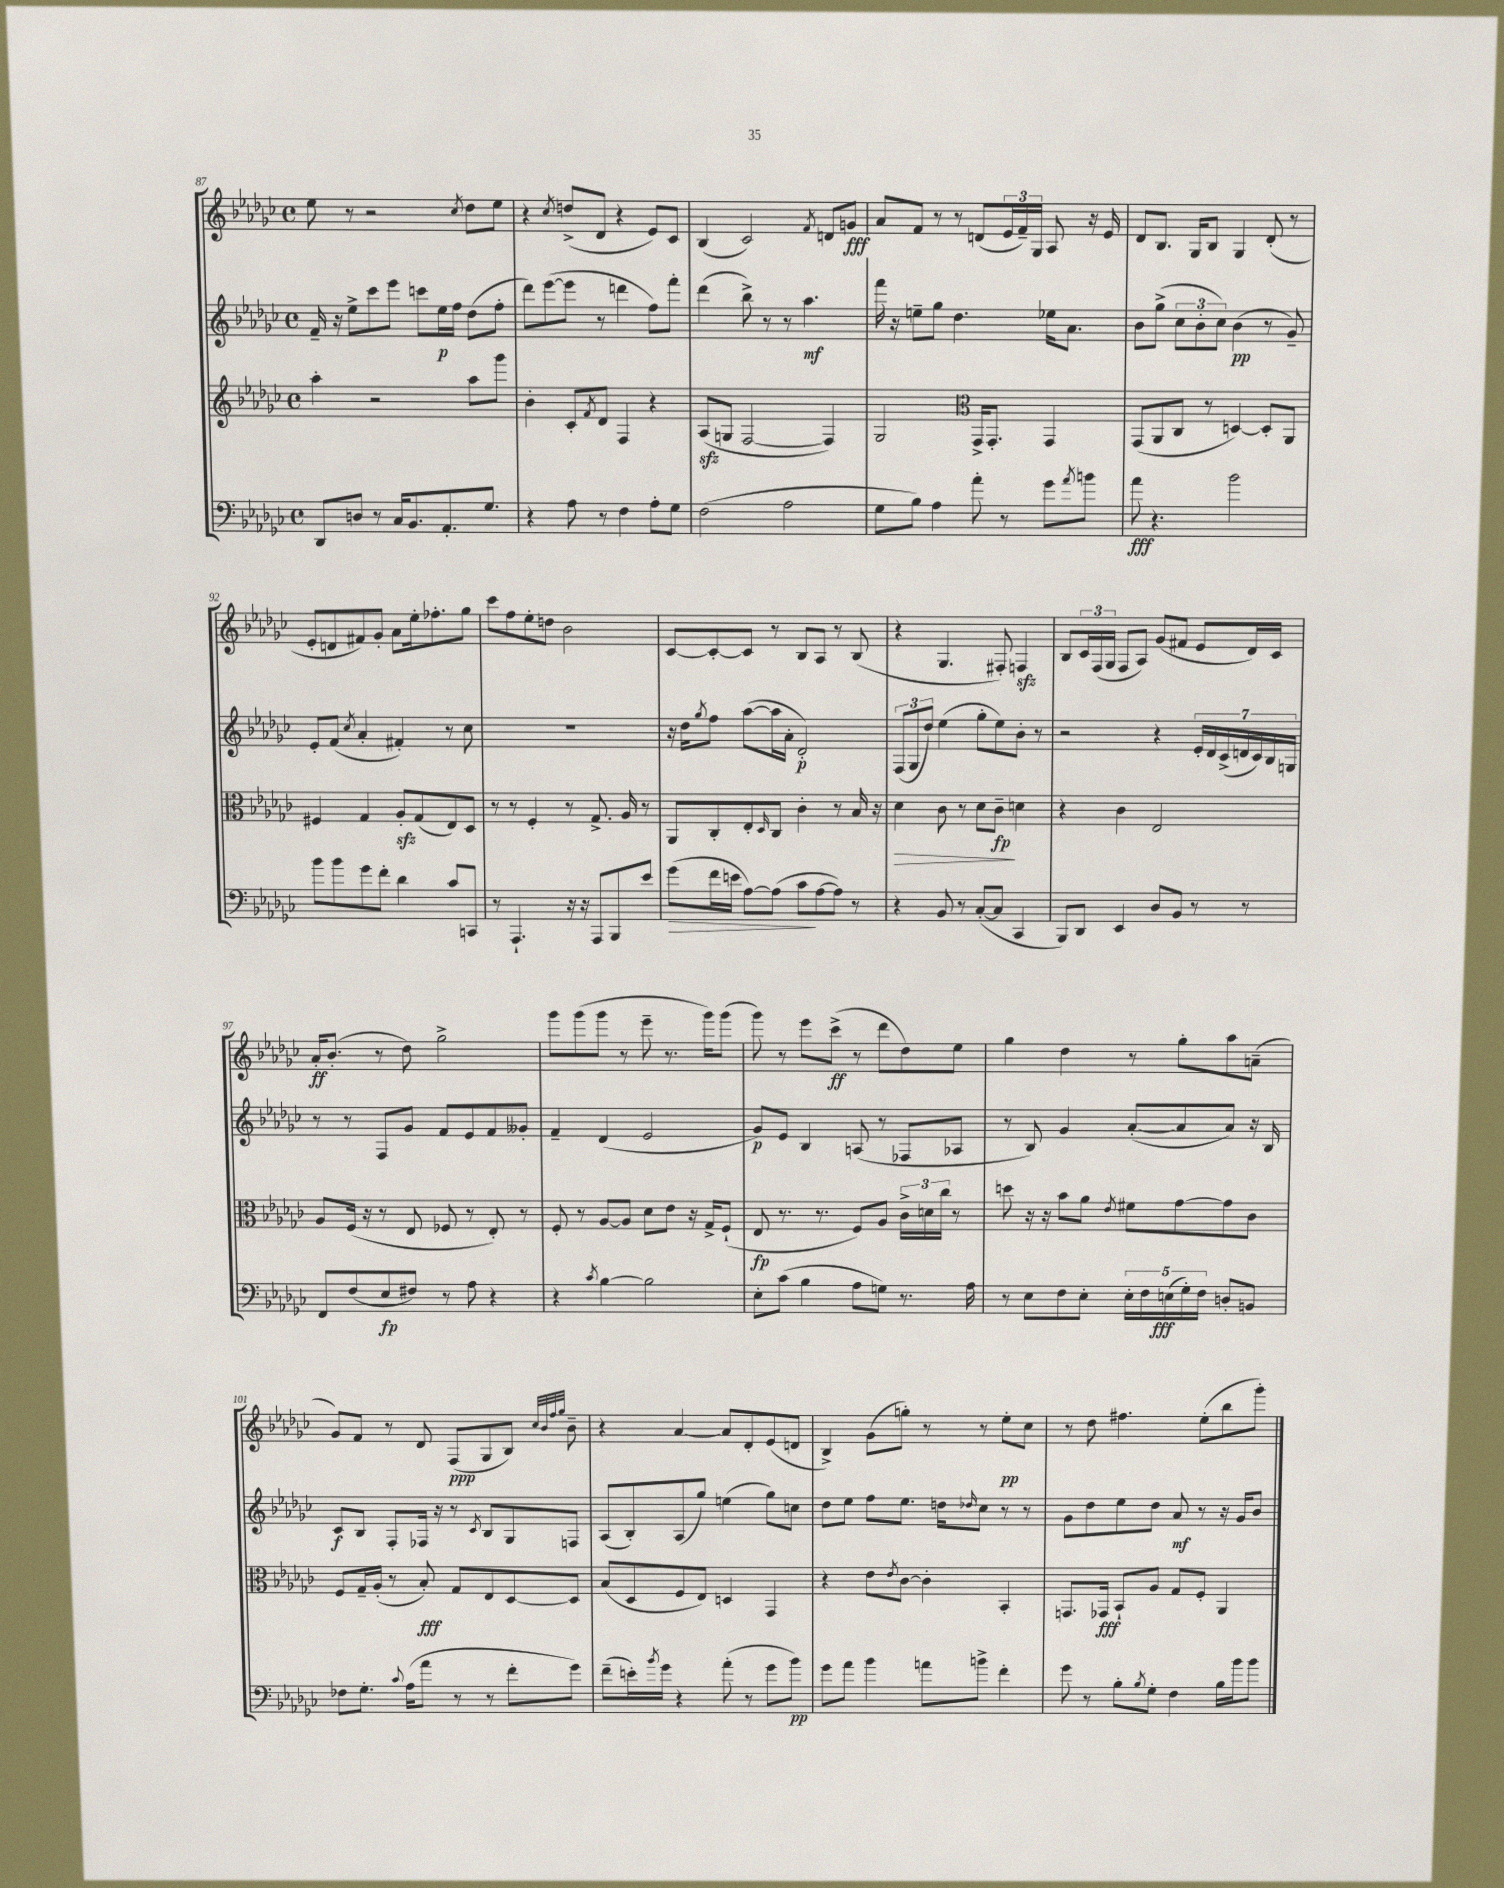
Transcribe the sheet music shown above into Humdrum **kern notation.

**kern	**kern	**kern	**kern
*staff4	*staff3	*staff2	*staff1
*clefF4	*clefG2	*clefG2	*clefG2
*k[b-e-a-d-g-c-]	*k[b-e-a-d-g-c-]	*k[b-e-a-d-g-c-]	*k[b-e-a-d-g-c-]
*M4/4	*M4/4	*M4/4	*M4/4
*met(c)	*met(c)	*met(c)	*met(c)
8DD-	4aa-'	16f~	8ee-
.	.	16r	.
8D	.	8ee-^	8r
8r	2r	8ccc-	2r
16C-	.	8eee-	.
8.BB-	.	.	.
.	.	8ccc	.
8.AA-'	.	16ee-	.
.	.	16ff	.
.	.	.	8qcc-
.	8aa-	(8dd-	8dd-
8.G-	.	.	.
.	8ggg-	8ff'	8ee-
=	=	=	=
4r	4b-'	8ddd-)	4r
.	.	([8eee-	.
.	.	.	8qcc-
8A-	8c-'	8eee-]	(8dd^
.	8qf	.	.
8r	8d-	8r	8d-
4F	4F	4ddd	4r
8A-'	4r	8ff)	8e-)
8G-	.	8fff'	8c-
=	=	=	=
(2F	(8A-	(4ddd-	(4B-
.	8G	.	.
.	[2F	8bb-^)	2c-)
.	.	8r	.
2A-	.	8r	.
.	.	4.aa-	.
.	.	.	8qf
.	4F])	.	8d
.	.	.	8g
=	=	=	=
8G-	2G-	16fff	8a-
.	.	16r	.
8B-)	.	8ee~	8f
4A-	.	8gg-	8r
.	.	4.dd-	8r
*	*clefC3	*	*
8a-'	16GG-^	.	(8d
.	8.GG-'	.	.
8r	.	.	24e-
.	.	.	24f~)
.	.	.	24G-
8g-	4GG-	16ee-	8A-
.	.	8.a-	.
8qa-	.	.	.
8b	.	.	16r
.	.	.	16e-
=	=	=	=
8a-	(8GG-	8b-	8d-
4.r	8AA-	(8gg-^	8.B-
.	8C-	12cc-	.
.	.	.	16G-
.	.	12b-'	.
.	8r	.	8B-
.	.	12cc-)	.
2b-	[4D)	(4b-	4G-
.	8D']	8r	(8d-'
.	8AA-	8g-~)	8r
=	=	=	=
8b-	4F#	8e-'	8e-'
8b-	.	(8f	8d
.	.	8qcc-	.
8g-	4G-	4a-'	8f#)
8f'	.	.	8g-'
4d-	8A-'	4f#')	8a-
.	(8G-	.	16ee-'
.	.	.	8.ff-'
8c-	8E-)	8r	.
8CC	8D-	8cc-	8gg-
=	=	=	=
8r	8r	1r	8ccc-
4.AAA-`	8r	.	8ff
.	4F'	.	8ee-'
.	.	.	8dd
16r	8r	.	2b-
16r	.	.	.
8AAA-	8.G-^	.	.
8BBB-	.	.	.
.	16A-	.	.
8e-	8r	.	.
=	=	=	=
(8g-	8AA-	16r	[8c-
.	.	16dd-	.
.	.	8qgg-	.
16f	8C-'	8ff	8c-'_
16e	.	.	.
[8A-)	8E-'	([8aa-	8c-]
.	16qqD-	.	.
(8A-]	8C-	16aa-]	8r
.	.	16a-'	.
8c-	4c-'	2d-')	8B-
[8A-	.	.	8A-
8A-])	8r	.	8r
8r	16B-	.	(8B-
.	16r	.	.
=	=	=	=
4r	4d-	(12F	4r
.	.	12G-	.
.	.	12dd-)	.
8BB-	8c-	(4ee-	4.G-
8r	8r	.	.
([8C-'	8d-	8gg-'	.
8C-]	8c-~	8ee-)	8F#')
4CC-	4d	8b-'	4F
.	.	8r	.
=	=	=	=
8BBB-)	4r	2r	8B-
8DD-	.	.	24c-
.	.	.	(24F
.	.	.	24G-
4EE-	4c-	.	8F
.	.	.	8A-)
8D-	2E-	4r	(8g-
8BB-	.	.	8f#
8r	.	28e-'	8e-
.	.	28d-	.
.	.	(28c-^	.
.	.	28d	.
8r	.	.	16d-)
.	.	28c-)	.
.	.	28B-	.
.	.	.	16c-
.	.	28G	.
=	=	=	=
8FF	8A-	8r	16a-'
.	.	.	(8.b-'
(8F	(16F	8r	.
.	16r	.	.
8E-	8r	8F	8r
8F#)	8E-	8g-	8dd-)
8r	8F-	8f	2gg-^
8A-	8r	8e-	.
4r	8E-')	8f	.
.	8r	8g--'	.
=	=	=	=
4r	8F'	4f~	8ggg-
.	8r	.	(8ggg-
8qc-	.	.	.
[4B-	[8A-	(4d-	8ggg-
.	8A-]	.	8r
2B-]	8d-	2e-	8eee-~
.	8e-	.	8.r
.	16r	.	.
.	16G-^	.	16ggg-)
.	(8F`	.	(8ggg-
=	=	=	=
8E-'	8E-	8g-)	8ggg-)
(8c-	8.r	8e-	8r
4B-	.	4B-	8eee-
.	8.r	.	.
.	.	.	(8ccc-^
8A-	8F)	(8A	8r
8G)	8A-	8r	8ddd-
8.r	24c-^	8F-	8dd-)
.	24d	.	.
.	24cc-	.	.
.	8r	8A-	8ee-
16A-	.	.	.
=	=	=	=
8r	8dd	8r	4gg-
8E-	16r	8B-)	.
.	16r	.	.
8F	8b-	4g-	4dd-
8E-'	8a-	.	.
.	8qe-	.	.
20E-'	8f#	([8a-'	8r
20F	.	.	.
(20E	.	.	.
.	[8g-	8a-]	8gg-'
20G-')	.	.	.
20F	.	.	.
8D'	8g-]	8a-)	8aa-
8BB	8c-	16r	(8a~
.	.	16B-	.
=	=	=	=
8F-	8F	8c-	8g-)
8.G-'	16G-~	8B-	8f
.	(16A-'	.	.
.	8r	8F'	8r
8qqc-	.	.	.
(16A-	.	.	.
8a-	8B-')	16F-	8d-
.	.	16r	.
8r	8G-	8r	(8F
.	.	8qc-	.
8r	8E-	8B-	8G-
8f'	[8D-	8G-	8B-)
.	.	.	32qqcc-
.	.	.	32qqb-
.	.	.	32qqff
.	.	.	32qqgg-
8g-)	8D-]	8F	8b-~
=	=	=	=
(8f~	(8B-	(8A-	4r
16e')	8D-	8B-')	.
8qb-	.	.	.
16g-	.	.	.
4r	8F	(8A-	[4a-
.	8E-)	8gg-)	.
(8a-'	4D	(4ee	8a-]
8r	.	.	8d-'
8g-	4GG-	8gg-)	(8e-
8b-)	.	8cc	8d
=	=	=	=
8g-	4r	8dd-	4B-^)
8a-	.	8ee-	.
4b-	8e-	8ff	(8g-
.	8qe-	.	.
.	[8c-	8.ee-	8gg')
8a	4c-']	.	8r
.	.	16dd	.
.	.	16qqdd-	.
8b^	.	8cc-	8r
4f'	4BB-'	8r	8ee-'
.	.	8r	8cc-
=	=	=	=
8g-	8.GG	8g-	8r
8r	.	8dd-	8dd-
.	16GG-	.	.
8B-'	8BB-`	8ee-	4.ff#
8qB-	.	.	.
8G-'	8A-	8dd-	.
4F	8G-	8a-	.
.	8F'	8r	(8ee-'
16B-	4AA-	16r	8bb-
16b-	.	16g-	.
8b-	.	8b-	8ggg-')
==	==	==	==
*-	*-	*-	*-
